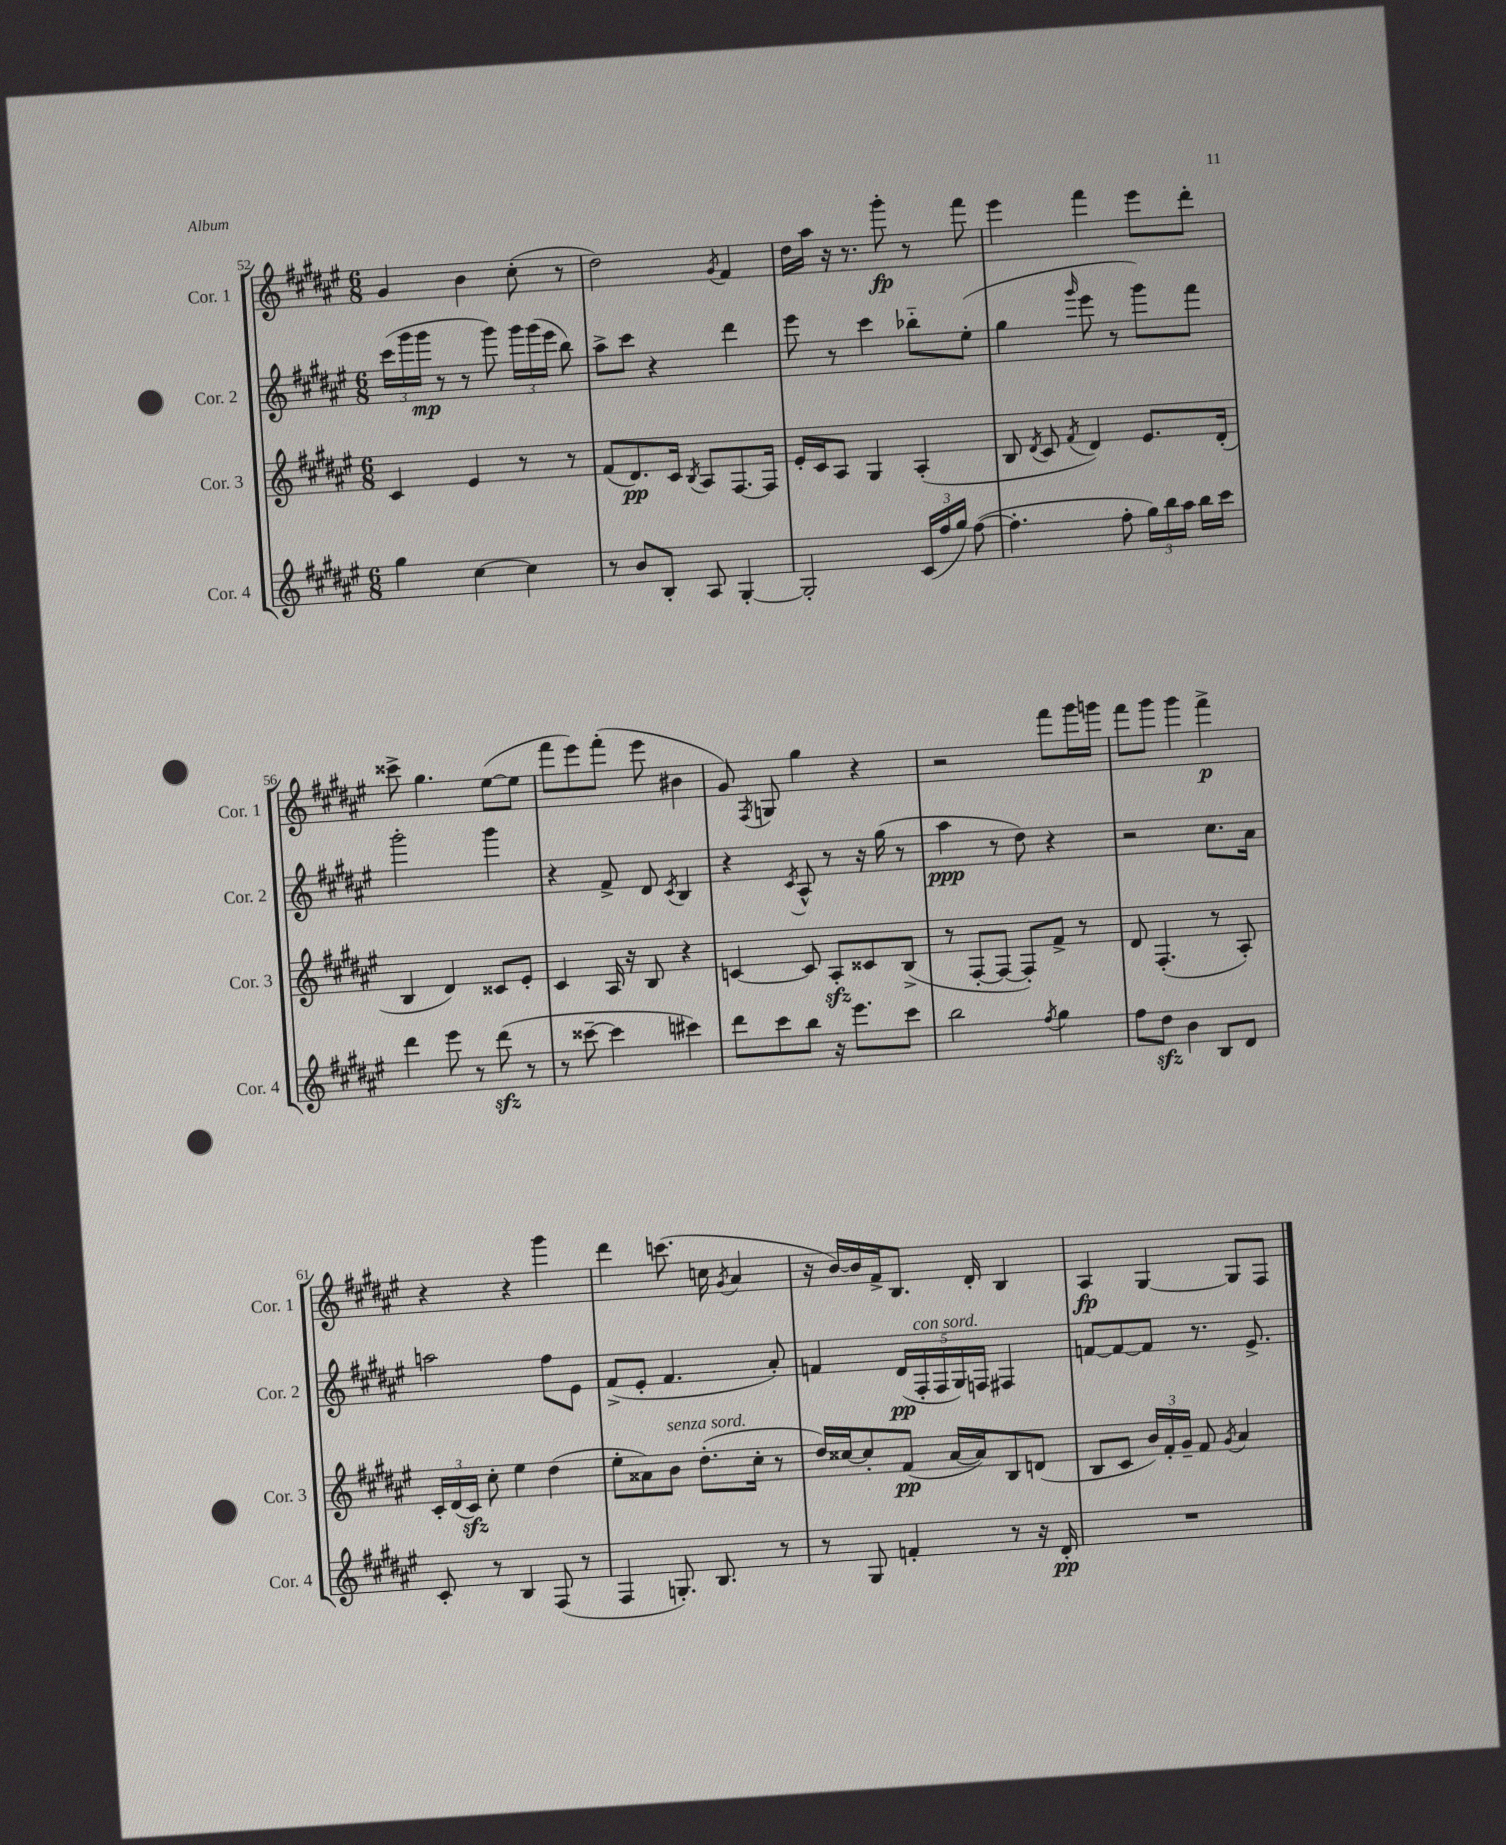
<<
\new StaffGroup <<
\new Staff = "s0" \with { instrumentName = "Cor. 1" shortInstrumentName = "Cor. 1" } {
    \clef treble \key fis \major \numericTimeSignature \time 6/8
    \autoBeamOff gis'4 b'4 cis''8-.( r8 |
    dis''2) \acciaccatura { gis'8 } fis'4 |
    dis''16[ ais''16] r16 r8. gis'''8-.\fp r8 fis'''8 |
    eis'''4 fis'''4 eis'''8[ dis'''8]-. |
    cisis'''8-> gis''4. eis''8[~( eis''8] |
    fis'''8[ eis'''8) fis'''8]-.( eis'''8 bis'4 |
    gis'8) \acciaccatura { fis8 } g8 gis''4 r4 |
    r2 fis'''8[ gis'''16 g'''16] |
    fis'''8[ gis'''8] gis'''4 fis'''4->\p |
    r4 r4 gis'''4 |
    dis'''4 c'''8.( c''16 \acciaccatura { gis'8 } ais'4 |
    r16 b'16[~) b'16 fis'16-> b8.] dis'16-. b4 |
    ais4\fp gis4~ gis8[ fis8] \bar "|." |
}
\new Staff = "s1" \with { instrumentName = "Cor. 2" shortInstrumentName = "Cor. 2" } {
    \clef treble \key fis \major \numericTimeSignature \time 6/8
    \autoBeamOff \tuplet 3/2 { cis'''16[( gis'''16 gis'''16]\mp } r8 r8 gis'''8) \tuplet 3/2 { gis'''16[ gis'''16( eis'''16] } b''8) |
    ais''8[-> cis'''8] r4 dis'''4 |
    eis'''8 r8 cis'''4 bes''8[-_ eis''8]-.( |
    gis''4 \grace { gis'''16 } eis'''8 r8 gis'''8[) fis'''8] |
    gis'''2-. gis'''4 |
    r4 fis'8-> dis'8 \acciaccatura { cis'8 } b4 |
    r4 \acciaccatura { cis'8 } ais8-^ r8 r16 gis''16( r8 |
    ais''4\ppp r8 dis''8) r4 |
    r2 cis''8.[ ais'16] |
    a''2 fis''8[ eis'8] |
    fis'8[->( eis'8]-. fis'4. ais'8-.) |
    f'4 \tuplet 5/4 { dis'16[\pp( fis16-.^\markup { \italic "con sord." } fis16 gis16) f16] } fis4 |
    f'8[~ f'8~ f'8] r8. eis'8.-> \bar "|." |
}
\new Staff = "s2" \with { instrumentName = "Cor. 3" shortInstrumentName = "Cor. 3" } {
    \clef treble \key fis \major \numericTimeSignature \time 6/8
    \autoBeamOff cis'4 eis'4 r8 r8 |
    fis'8[( dis'8.\pp) cis'16] \acciaccatura { b8 } ais8[ fis8.~ fis16] |
    eis'16[-. cis'16 ais8] gis4 ais4-.( |
    b8 \acciaccatura { dis'8 } cis'8 \acciaccatura { fis'8 } dis'4) eis'8.[ dis'16]-.( |
    b4 dis'4) cisis'8[ eis'8]-. |
    cis'4 ais16 r16 b8 r4 |
    c'4~ c'8 ais8[-.\sfz cisis'8 b8]->( |
    r8 fis8[~-. fis8]~ fis8[-.) fis'8]-> r8 |
    dis'8 fis4.-.( r8 ais8-.) |
    \tuplet 3/2 { cis'16[-. dis'16( cis'16]\sfz) } cis''8-. eis''4 dis''4( |
    eis''8[-. aisis'8) b'8]^\markup { \italic "senza sord." } dis''8.[-.( cis''16]-. r8 |
    dis''16[) cisis''16~ cisis''8-. fis'8]\pp( ais'16[~ ais'16) b8 d'8]( |
    b8[ cis'8] \tuplet 3/2 { b'16[) fis'16-. gis'16]-- } fis'8 \acciaccatura { gis'8 } ais'4 \bar "|." |
}
\new Staff = "s3" \with { instrumentName = "Cor. 4" shortInstrumentName = "Cor. 4" } {
    \clef treble \key fis \major \numericTimeSignature \time 6/8
    \autoBeamOff gis''4 cis''4~ cis''4 |
    r8 b'8[ b8]-. ais8 gis4~-. |
    gis2-. \tuplet 3/2 { cis'16[( fis''16 gis''16]) } fis''8~( |
    fis''4.-. fis''8-. \tuplet 3/2 { gis''16[) b''16 ais''16] } b''16[ cis'''16] |
    dis'''4 eis'''8 r8 dis'''8\sfz( r8 |
    r8 cisis'''8~-- cisis'''4 cis'''4) |
    dis'''8[ cis'''8 b''8] r16 eis'''8.[ cis'''8] |
    b''2 \acciaccatura { fis''8 } gis''4 |
    fis''8[ dis''8]\sfz b'4 b8[ dis'8] |
    cis'8-. r8 b4 fis8( r8 |
    fis4 g8.-.) b8. r8 |
    r8 gis8 f'4-. r8 r16 dis'16-.\pp |
    R2. \bar "|." |
}
>>
>>
\layout { \context { \Score currentBarNumber = #52 } }
